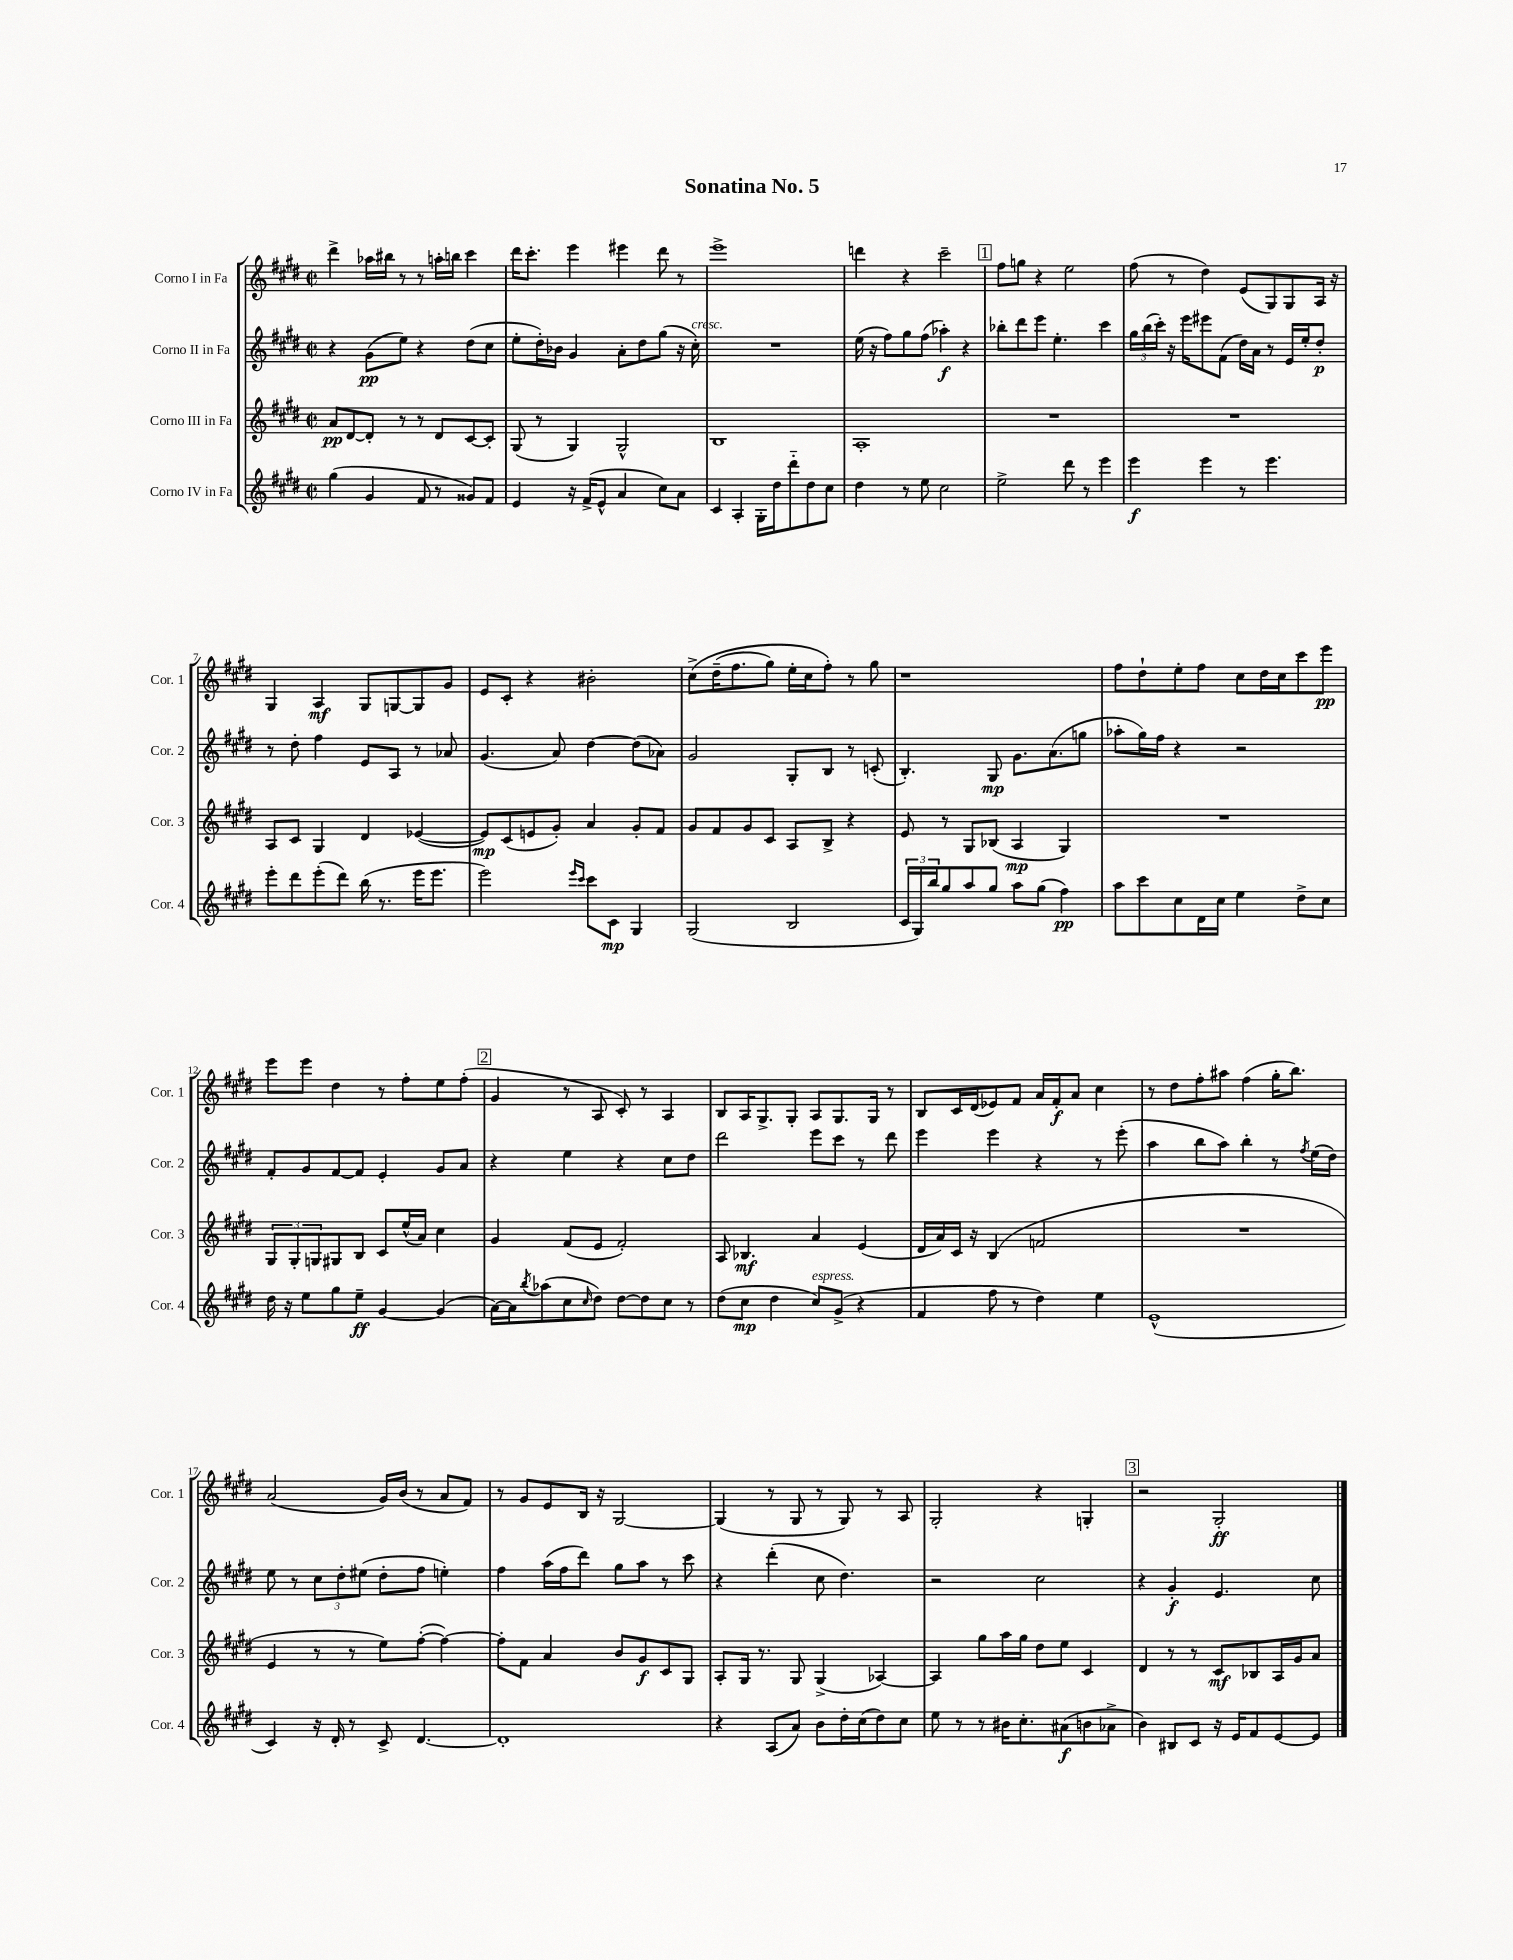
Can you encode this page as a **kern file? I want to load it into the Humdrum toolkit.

**kern	**kern	**kern	**kern
*staff4	*staff3	*staff2	*staff1
*clefG2	*clefG2	*clefG2	*clefG2
*k[f#c#g#d#]	*k[f#c#g#d#]	*k[f#c#g#d#]	*k[f#c#g#d#]
*M2/2	*M2/2	*M2/2	*M2/2
*met(c|)	*met(c|)	*met(c|)	*met(c|)
(4gg#	8a	4r	4ddd#^
.	[8d#	.	.
4g#	8d#']	(8g#	16aa-
.	.	.	16bb#
.	8r	8ee)	8r
8f#	8r	4r	8r
8r	8d#	.	16aa'
.	.	.	16bb
8g##)	[8c#	(8dd#	4ccc#
8f#	8c#']	8cc#	.
=	=	=	=
4e	(8G#	8ee'	16ddd#
.	.	.	8.ccc#'
.	8r	16dd#')	.
.	.	16b-	.
16r	4G#)	4g#	4eee
(16f#^	.	.	.
8e^^	.	.	.
4a	2G#^^	8a'	4eee#
.	.	8dd#	.
8cc#)	.	(8gg#	8ddd#
8a	.	16r	8r
.	.	16cc#')	.
=	=	=	=
4c#	1B	1r	1eee^
4A'	.	.	.
16G#'	.	.	.
16dd#	.	.	.
8ddd#'~	.	.	.
8dd#	.	.	.
8cc#	.	.	.
=	=	=	=
4dd#	1A'	(16ee	4ddd
.	.	16r	.
.	.	8ff#)	.
8r	.	8gg#	4r
8ee	.	(8ff#	.
2cc#	.	4aa-')	2ccc#~
.	.	4r	.
=	=	=	=
2ee^	1r	8bb-'	8ff#
.	.	8ddd#	8gg
.	.	8eee	4r
.	.	4.ee'	.
8ddd#	.	.	2ee
8r	.	.	.
4eee	.	4ccc#	.
=	=	=	=
4eee	1r	24gg#	(8ff#
.	.	(24bb	.
.	.	24ccc#')	.
.	.	16r	8r
.	.	16eee	.
4eee	.	8eee#	4dd#)
.	.	(8f#	.
8r	.	16dd#)	(8e
.	.	16a	.
4.eee	.	8r	8G#)
.	.	16e	8G#
.	.	16ee'	.
.	.	8dd#'	16A
.	.	.	16r
=	=	=	=
8eee'	8A	8r	4G#
8ddd#	8c#	8dd#'	.
(8eee'	4G#	4ff#	4A
8ddd#)	.	.	.
(16bb	4d#	8e	8G#
8.r	.	.	.
.	.	8A	[8G
16eee	([4e-	8r	8G]
8.eee	.	.	.
.	.	8a-	8g#
=	=	=	=
2eee)	8e-])	(4.g#	8e
.	(8c#	.	8c#'
.	8e	.	4r
.	8g#')	8a)	.
16qqeee	.	.	.
16qqccc#	.	.	.
8ccc#	4a	[4dd#	2b#'
8c#	.	.	.
4G#	8g#'	(8dd#]	.
.	8f#	8a-)	.
=	=	=	=
(2G#	8g#	2g#	&(8cc#^
.	8f#	.	(16dd#~
.	.	.	8.ff#
.	8g#	.	.
.	8c#	.	8gg#)
2B	8A	8G#'	16ee'
.	.	.	16cc#
.	8B^	8B	8ff#'&)
.	4r	8r	8r
.	.	(8c'	8gg#
=	=	=	=
24c#	8e	4.B')	1r
24G#)	.	.	.
24bb	.	.	.
8gg#	8r	.	.
8aa	8G#	.	.
8gg#	(8B-	8G#	.
8aa	4A	8.g#	.
(8gg#	.	.	.
.	.	(8.a	.
4ff#)	4G#)	.	.
.	.	8gg	.
=	=	=	=
8aa	1r	8aa-'	8ff#
8ccc#	.	16gg#)	8dd#`
.	.	16ff#	.
8cc#	.	4r	8ee'
16d#	.	.	8ff#
16cc#	.	.	.
4ee	.	2r	8cc#
.	.	.	16dd#
.	.	.	16cc#
8dd#^	.	.	8ccc#
8cc#	.	.	8eee
=	=	=	=
16dd#	12G#	8f#'	8eee
16r	.	.	.
.	12G#'	.	.
8ee	.	8g#	8eee
.	12G	.	.
8gg#	8G#	[8f#	4dd#
8ee~	8B	8f#]	.
[4g#	8c#	4e'	8r
.	(16ee^^	.	8ff#'
.	16a)	.	.
(4g#]	4cc#	8g#	8ee
.	.	8a	(8ff#'
=	=	=	=
[16a)	4g#	4r	4g#
16a]	.	.	.
8qbb	.	.	.
(8aa-	.	.	.
8cc#	(8f#	4ee	8r
16qqcc#	.	.	.
8dd#)	8e	.	8A
[8dd#	2f#')	4r	8c#')
8dd#]	.	.	8r
8cc#	.	8cc#	4A
8r	.	8dd#	.
=	=	=	=
(8dd#	8A	2ddd#	8B
8cc#	4.B-	.	16A
.	.	.	8.G#^
4dd#	.	.	.
.	.	.	8G#'
8cc#)	4a	8eee	8A
(8g#^	.	8ccc#	8.G#
4r	(4e	8r	.
.	.	.	16G#
.	.	8ddd#	8r
=	=	=	=
4f#	16d#	4eee	8B
.	16a)	.	.
.	16c#	.	16c#
.	16r	.	(16d#
8ff#	(4B	4eee	8e-)
8r	.	.	8f#
4dd#)	2f	4r	16a
.	.	.	16f#'
.	.	.	8a
4ee	.	8r	4cc#
.	.	(8eee'	.
=	=	=	=
(1e^^	1r	4aa	8r
.	.	.	8dd#
.	.	8bb	8ff#'
.	.	8aa)	8aa#
.	.	4bb'	(4ff#
.	.	8r	16gg#'
.	.	.	8.bb)
.	.	8qff#	.
.	.	(16ee	.
.	.	16dd#)	.
=	=	=	=
4c#)	4e	8ee	(2a
.	.	8r	.
16r	8r	12cc#	.
16d#'	.	.	.
.	.	12dd#'	.
8r	8r	.	.
.	.	(12ee#	.
8c#^	8ee)	8dd#'	16g#)
.	.	.	(16b
[4.d#	([8ff#'	8ff#	8r
.	4ff#_)	4ee')	8a
.	.	.	8f#)
=	=	=	=
1d#']	8ff#']	4ff#	8r
.	8f#	.	8g#
.	4a	(16aa	8e
.	.	16ff#	.
.	.	8ddd#)	16B
.	.	.	16r
.	8b	8gg#	[2G#
.	8g#	8aa	.
.	8c#	8r	.
.	8G#	8ccc#	.
=	=	=	=
4r	8A'	4r	(4G#]
.	16G#	.	.
.	8.r	.	.
(8A	.	(4ddd#'	8r
8a)	8G#	.	8G#
8b	(4G#^	8cc#	8r
16dd#'	.	4.dd#)	8G#)
(16cc#	.	.	.
8dd#)	[4A-)	.	8r
8cc#	.	.	8A
=	=	=	=
8ee	4A-]	2r	2G#'
8r	.	.	.
8r	8gg#	.	.
16b#	16aa	.	.
8.cc#'	16gg#	.	.
.	8dd#	2cc#	4r
(8a#	8ee	.	.
8b	4c#	.	4G'
8a-^	.	.	.
=	=	=	=
4b)	4d#	4r	2r
8B#	8r	4g#'	.
8c#	8r	.	.
16r	8c#	4.e	2G#'
16e	.	.	.
8f#	8B-	.	.
[8e	16A	.	.
.	16g#	.	.
8e]	8a	8cc#	.
==	==	==	==
*-	*-	*-	*-
